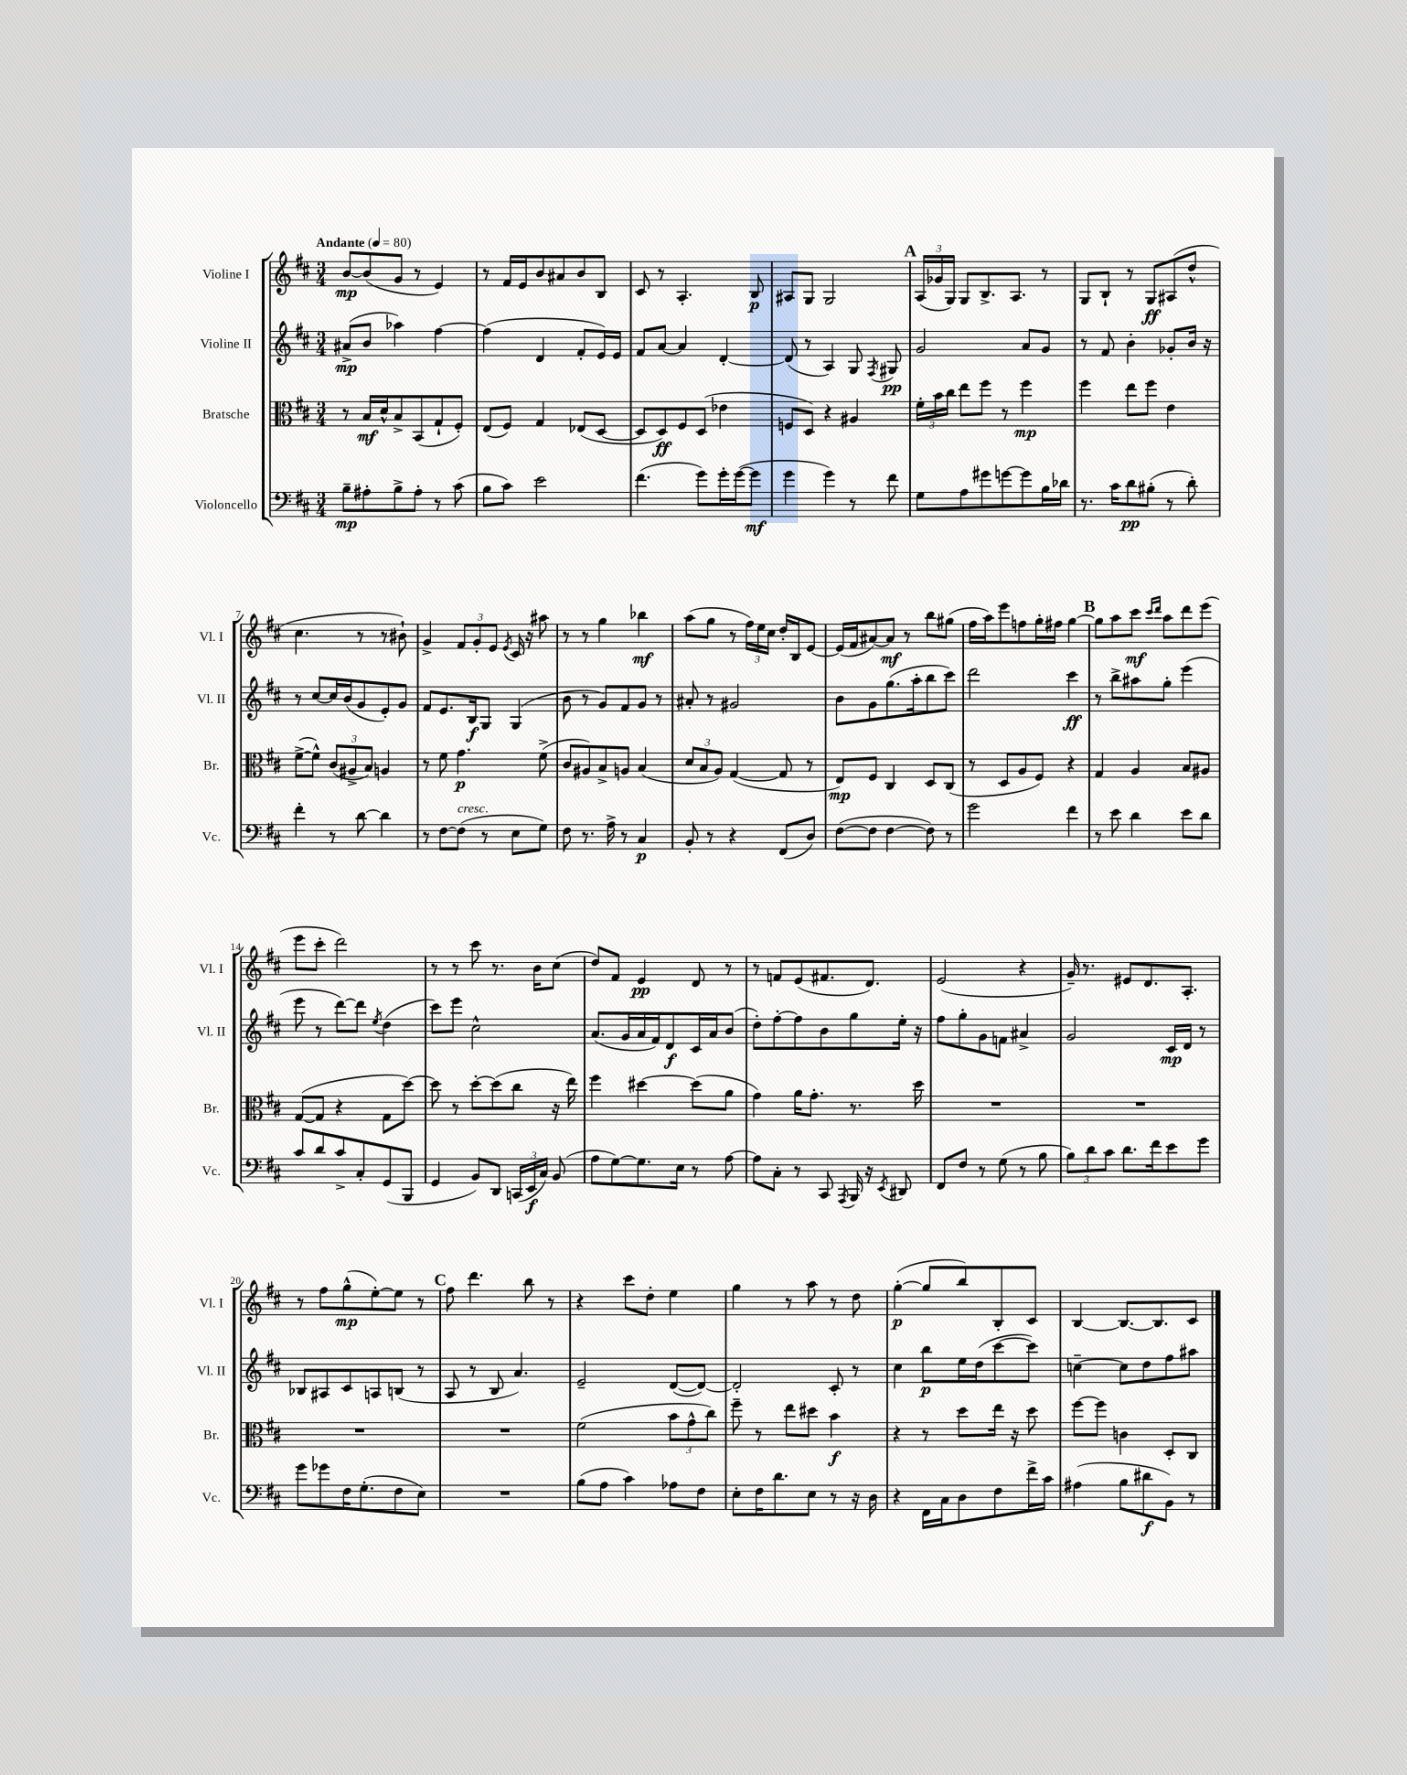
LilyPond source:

<<
\new StaffGroup <<
\new Staff = "s0" \with { instrumentName = "Violine I" shortInstrumentName = "Vl. I" } {
    \clef treble \key d \major \numericTimeSignature \time 3/4 \tempo "Andante" 4 = 80
    \autoBeamOff b'8[~\mp b'8( g'8] r8 e'4) |
    r8 fis'16[ e'16 b'8 ais'8 b'8 b8] |
    cis'8 r8 a4.-. b8\p |
    ais8[ g8] g2 |
    \mark \markup { \bold "A" } \tuplet 3/2 { a16[( ges'16 g16]) } g8[ b8.-> a8.] r8 |
    g8[ b8]-! r8 g8[\ff ais8( d''8]-^ |
    cis''4. r8 r8 bis'8-!) |
    g'4-> \tuplet 3/2 { fis'8[ g'8-. e'8] } \acciaccatura { e'8 } cis'16 r16 ais''8 |
    r8 r8 g''4 bes''4\mf |
    a''8[( g''8] r8 \tuplet 3/2 { fis''16[) e''16 cis''16] } d''16[-. b16 e'8]~ |
    e'16[( fis'16 ais'8~) ais'8]\mf r8 b''8[ gis''8]( |
    fis''16[ a''16) e'''8 f''8 g''16-. fis''16] g''4~ |
    \mark \markup { \bold "B" } g''8[ a''8 cis'''8]\mf \grace { cis'''16[ d'''16] } a''8[ d'''8 e'''8]( |
    e'''8[ cis'''8]-. d'''2) |
    r8 r8 cis'''8 r8. b'16[ cis''8]( |
    d''8[) fis'8] e'4\pp d'8 r8 |
    r8 f'8[ e'8( fis'8. d'8.]) |
    e'2( r4 |
    g'16--) r8. eis'8[ d'8. a8.]-. |
    r8 fis''8[ g''8-^\mp( e''8~-.) e''8] r8 |
    \mark \markup { \bold "C" } fis''8 d'''4. b''8 r8 |
    r4 cis'''8[ d''8]-. e''4 |
    g''4 r8 a''8 r8 d''8 |
    g''4~-.\p( g''8[ b''8) b8-. cis'8] |
    b4~ b8.[~ b8. cis'8] \bar "|." |
}
\new Staff = "s1" \with { instrumentName = "Violine II" shortInstrumentName = "Vl. II" } {
    \clef treble \key d \major \numericTimeSignature \time 3/4
    \autoBeamOff ais'8[->\mp( b'8] aes''4) fis''4~ |
    fis''4( d'4 fis'8[-. e'16) e'16] |
    fis'8[ a'8]~ a'4 d'4~-. |
    d'8( r8 a4) g8 \acciaccatura { fis8 } gis8\pp |
    \mark \markup { \bold "A" } g'2 a'8[ g'8] |
    r8 fis'8 b'4-. ges'8[-. b'16] r16 |
    r8 cis''8[~ cis''16 b'16( g'8 e'8-.) g'8] |
    fis'8[ e'8. b16\f g8] g4( |
    b'8 r8 g'8[) fis'8 g'8] r8 |
    ais'8-. r8 gis'2 |
    b'8[ g'8 g''8.( a''16-. b''8 cis'''8]) |
    d'''2 cis'''4\ff |
    \mark \markup { \bold "B" } r8 b''8[-> ais''8 g''8]-. e'''4( |
    e'''8 r8 d'''8[~) d'''8] \acciaccatura { e''8 } d''4( |
    cis'''8[) e'''8] cis''2-^ |
    a'8.[( g'16 a'16 fis'16) d'8\f cis'16 a'16 b'8]( |
    d''8[-.) fis''8~-. fis''8 b'8 g''8 e''16]-. r16 |
    fis''8[ g''8-. g'8 f'8] ais'4-> |
    g'2 cis'16[\mp d'16] r8 |
    bes8[ ais8 cis'8 a8 b8]( r8 |
    \mark \markup { \bold "C" } a8 r8 b8 a'4.) |
    e'2-- d'8[~( d'8]~) |
    d'2-. cis'8-. r8 |
    cis''4 b''8[\p e''16 d''16( cis'''8~ cis'''8]) |
    c''4~-- c''8[ d''8 fis''8 ais''8] \bar "|." |
}
\new Staff = "s2" \with { instrumentName = "Bratsche" shortInstrumentName = "Br." } {
    \clef alto \key d \major \numericTimeSignature \time 3/4
    \autoBeamOff r8 b16[\mf d'16-^ b8-> b,8( g8-! fis8]-.) |
    e8[( fis8]) g4 ees8[( d8]~ |
    d8[ d8\ff) fis8 d8]( ees'4 |
    f8[ d8]) r4 ais4 |
    \mark \markup { \bold "A" } \tuplet 3/2 { fis'16[-. b'16 cis''16] } e''8[ fis''8] r8 fis''4\mp |
    fis''4 e''8[ fis''8] e'4 |
    fis'8[~->( fis'8]-^) \tuplet 3/2 { cis'8[( ais8-> b8]) } a4 |
    r8 fis'8 g'4.\p fis'8->( |
    cis'8[ ais8) b8-> a8] b4( |
    \tuplet 3/2 { d'8[ b8 a8]) } g4~( g8 r8 |
    e8[\mp) fis8] cis4 d8[ cis8]( |
    r8 d8[ a8 fis8]) r4 |
    \mark \markup { \bold "B" } g4 a4 b8[ ais8] |
    g8[~( g8] r4 g8[ d''8]~) |
    d''8 r8 d''8[~-. d''8( cis''8] r16 e''16) |
    fis''4 dis''4~ dis''8[( a'8] |
    g'4) a'16[ g'8.]-. r8. d''16 |
    R2. |
    R2. |
    R2. |
    \mark \markup { \bold "C" } R2. |
    fis'2( \tuplet 3/2 { b'8[ g'8-^ cis''8]) } |
    fis''8-- r8 e''8[ dis''8] b'4\f |
    r4 r8 d''8[ e''16] r16 d''8 |
    fis''8[~ fis''8] c'4 d8[-. cis8] \bar "|." |
}
\new Staff = "s3" \with { instrumentName = "Violoncello" shortInstrumentName = "Vc." } {
    \clef bass \key d \major \numericTimeSignature \time 3/4
    \autoBeamOff b8[--\mp ais8-. b8-> ais8]-. r8 cis'8( |
    b8[ cis'8]) e'2 |
    fis'4.( g'8[) g'16-. g'16~( g'8]\mf |
    g'4 g'4) r8 fis'8 |
    \mark \markup { \bold "A" } g8[ a8 gis'8 g'8~ g'8 b16 des'16] |
    r8. cis'16[ d'8\pp bis8]-.( r8 d'8-.) |
    fis'4-. r8 d'8~ d'4 |
    r8 fis8[~ fis8]^\markup { \italic "cresc." }( r8 e8[ g8]) |
    fis8 r8. a16-> r8 cis4\p |
    b,8-. r8 r4 fis,8[( d8]) |
    fis8[~( fis8] fis4~ fis8) r8 |
    g'2 fis'4 |
    \mark \markup { \bold "B" } r8 e'8 d'4 e'8[ d'8] |
    cis'8[ d'8 cis'8-> cis8-. g,8( b,,8] |
    g,4 b,8[) d,8] \tuplet 3/2 { c,16[( e,16\f cis16]) } b,8( |
    a8[ g8~) g8. e16] r8 a8~ |
    a8[ cis8]-. r8 cis,8 \acciaccatura { a,,8 } b,,16 r16 \acciaccatura { e,8 } dis,8 |
    fis,8[ fis8] r8 g8( r8 b8 |
    \tuplet 3/2 { b8[) d'8 cis'8] } d'8.[ fis'16 e'8 g'8] |
    g'8[ ges'8 fis16 g8.-.( fis8 e8]) |
    \mark \markup { \bold "C" } R2. |
    b8[( a8] cis'4) aes8[ fis8] |
    e8[-. fis16 d'8. e8] r8 r16 d16 |
    r4 fis,16[ cis16 d8 fis8 fis'16-> cis'16] |
    ais4( b8[ dis'8\f b,8]) r8 \bar "|." |
}
>>
>>
